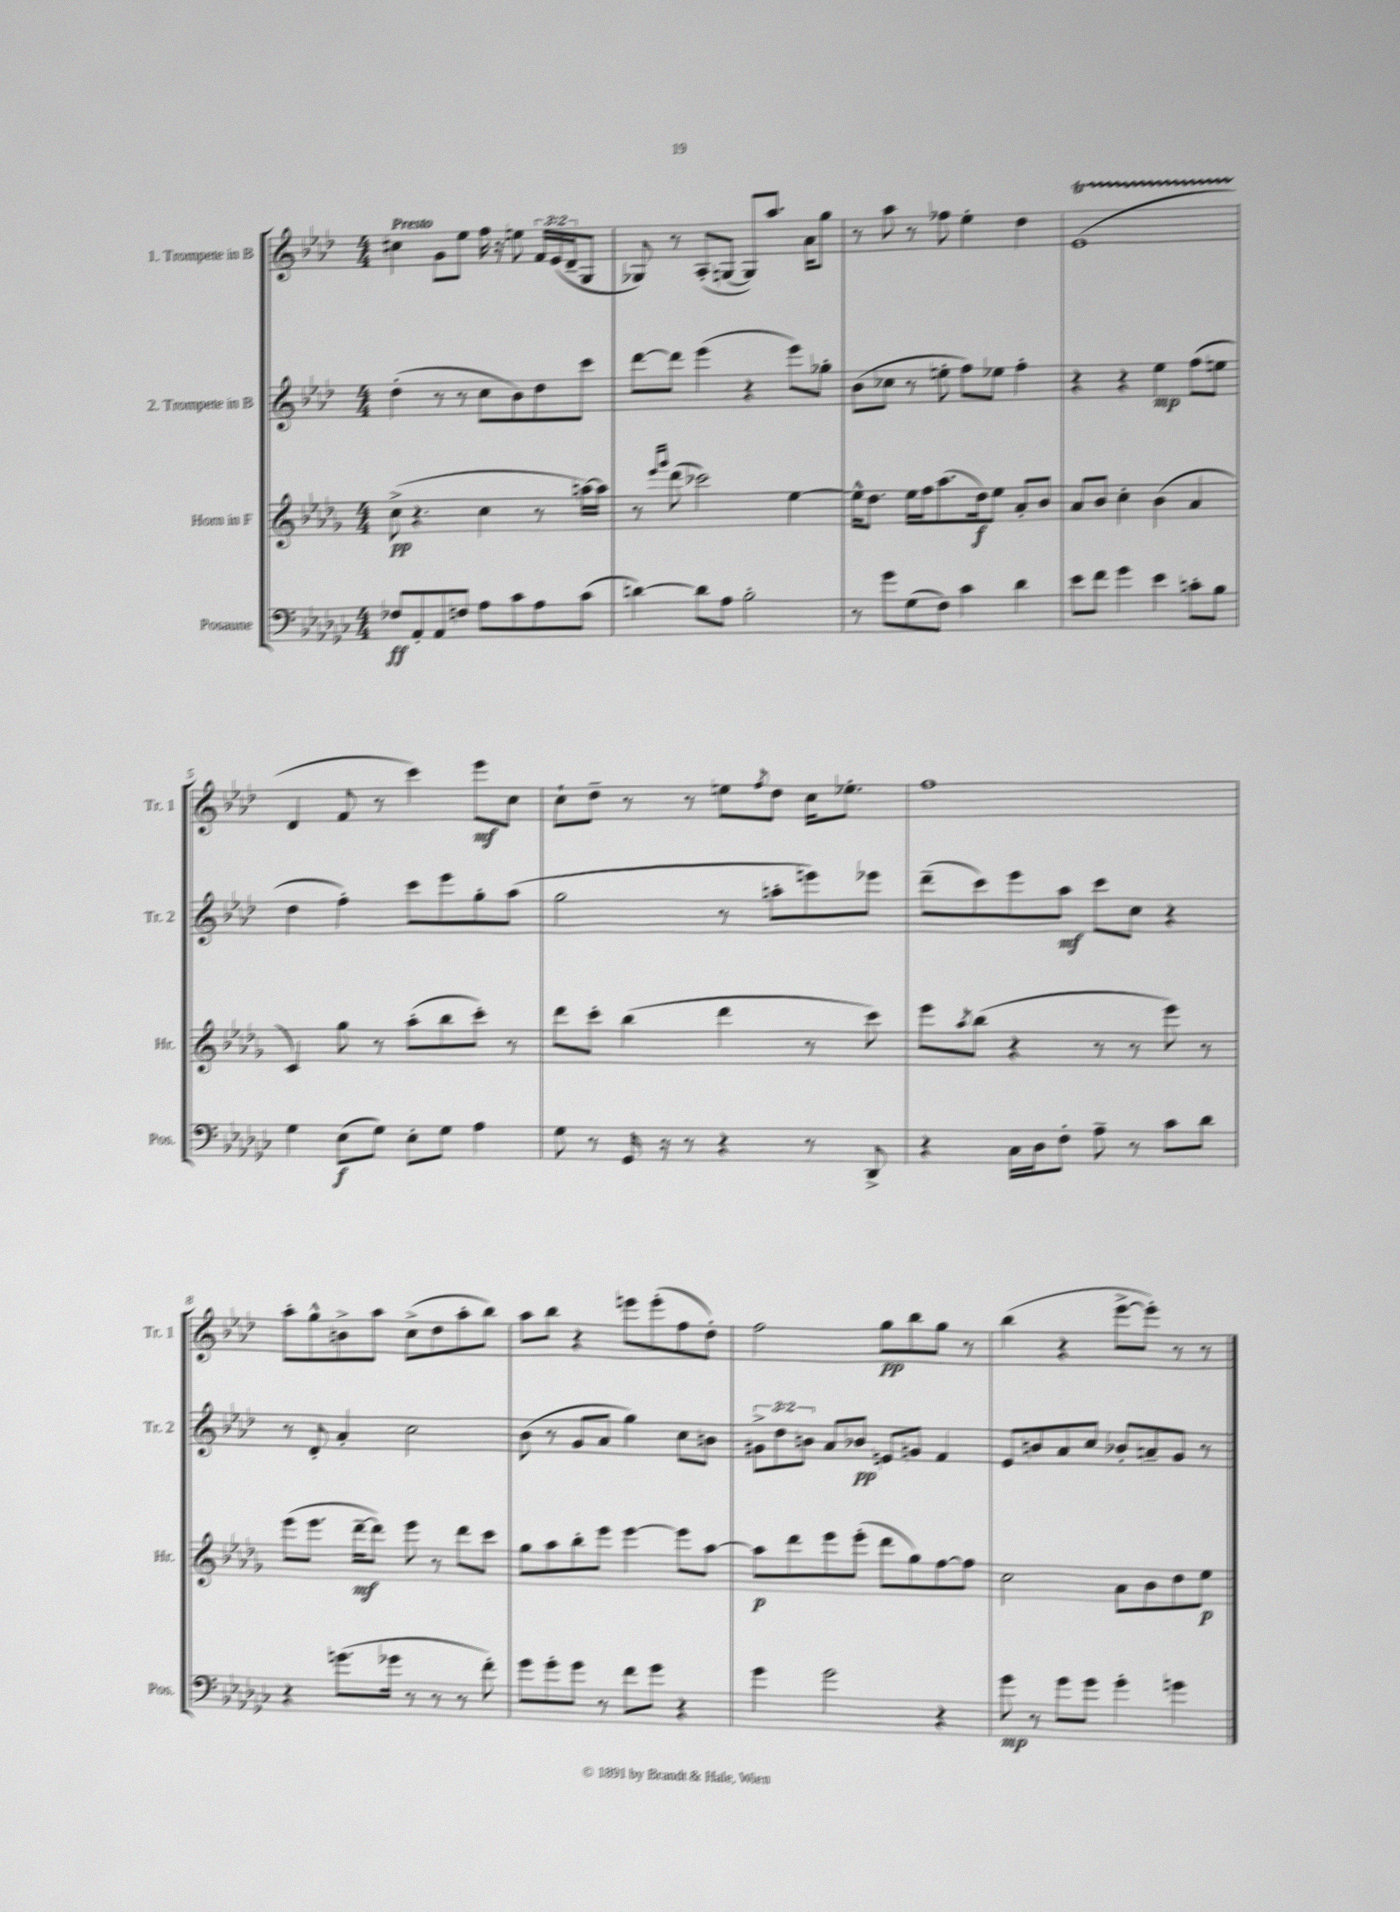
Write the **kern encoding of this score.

**kern	**kern	**kern	**kern
*staff4	*staff3	*staff2	*staff1
*clefF4	*clefG2	*clefG2	*clefG2
*k[b-e-a-d-g-c-]	*k[b-e-a-d-g-]	*k[b-e-a-d-]	*k[b-e-a-d-]
*M4/4	*M4/4	*M4/4	*M4/4
8F-	(8cc^	(4dd-'	4cc#
8AA-'	4.r	.	.
8AA-	.	8r	8g
8F	.	8r	8ee-
8A-	4cc	8cc	16ff
.	.	.	16r
8c-	.	8b-)	8ee
8A-	8r	8dd-	24f
.	.	.	(24e-
.	.	.	24d-~
(8c-	[16aa)	8ccc	8G
.	16aa]	.	.
=	=	=	=
[4d)	8r	[8ddd-	8G-)
.	16qqeee-	.	.
.	16qqggg-	.	.
.	(8ddd-	8ddd-]	8r
8d]	2ccc-)	(4eee-	(8A-'
8A-	.	.	[8G
2B-'	.	4r	8G])
.	.	.	8.aa-
.	[4ee-	8eee-)	.
.	.	.	16a-
.	.	8gg-'	8gg
=	=	=	=
8r	16ee-^^]	(8b-	8r
.	8.dd-	.	.
8g-	.	8cc-	8aa-
(8G-	16ee-	8r	8r
.	16ff	.	.
8F)	(8.aa-	8ee'	8ff-
4c-	.	8ff)	4ee-'
.	16dd-)	.	.
.	8ee-	8ee-	.
4d-	8a-'	4ff'	4dd-
.	8b-	.	.
=	=	=	=
8e-	8a-	4r	(1e-
8f	8b-	.	.
4g-	4cc'	4r	.
4e-	(4b-	4ee-	.
8c'	4a-	(8ff	.
8B-	.	8ee	.
=	=	=	=
4G-	4c)	4dd-	4d-
(8E-	8gg-	4ff')	8f
8G-)	8r	.	8r
8E-'	(8aa-'	8ccc	4ccc)
8G-	8bb-	8eee-	.
4A-	8ccc')	8gg'	8eee-
.	8r	(8aa-	8cc
=	=	=	=
8G-	8ddd-	2gg	8cc`
8r	8ccc'	.	8dd-~
16GG-	(4bb-	.	8r
16r	.	.	.
8r	.	.	8r
4r	4ddd-	8r	8ee
.	.	.	8qff
.	.	8aa'	8dd-
8r	8r	8eee)	16cc
.	.	.	8.ee-'
8DD-^	8ccc)	8eee-	.
=	=	=	=
4r	8eee-	(8ddd-~	1ff
.	8qaa-	.	.
.	(8bb-	8ccc)	.
16C-	4r	8eee-	.
16D-	.	.	.
8F'	.	8aa-	.
8A-~	8r	8ccc	.
8r	8r	8cc	.
8c-	8eee-)	4r	.
8d-	8r	.	.
=	=	=	=
4r	(8eee-	8r	8aa-'
.	8.eee-	8d-'	8gg^^
(8.g	.	4a-'	8b^
.	[16ddd-~	.	.
.	8ddd-])	.	8aa-
16g-	.	.	.
8r	8eee-	2cc	(8cc^
8r	8r	.	8dd-
8r	8ddd-	.	8aa-'
8f')	8ccc	.	8bb-)
=	=	=	=
8g-	8gg-	(8b-	8aa-
8g-'	8aa-	8r	8bb-
8g-	8bb-'	8g	4r
8r	8eee-	8a-	.
8f	[4eee-	4gg)	8eee
8g-	.	.	(8eee'
4r	8eee-]	8cc	8ff
.	[8aa-	8b	8dd-')
=	=	=	=
4g-	8aa-]	12g#^	2ff
.	.	12dd-	.
.	8ddd-	.	.
.	.	12b	.
2g-	8eee-	8a-	.
.	(8eee-'	8b-	.
.	8ddd-	8e	8gg
.	8gg-)	8g	8bb-
4r	[8ff	4f	8gg
.	8ff]	.	8r
=	=	=	=
8g-	2cc	8e-	(4bb-
8r	.	8b	.
8g-	.	8a-	4r
8g-	.	8cc	.
4g-'	8a-	8b-'	[8eee-^
.	8b-	8a~	8eee-'])
4g	8dd-	8g	8r
.	8ee-	8r	8r
==	==	==	==
*-	*-	*-	*-
